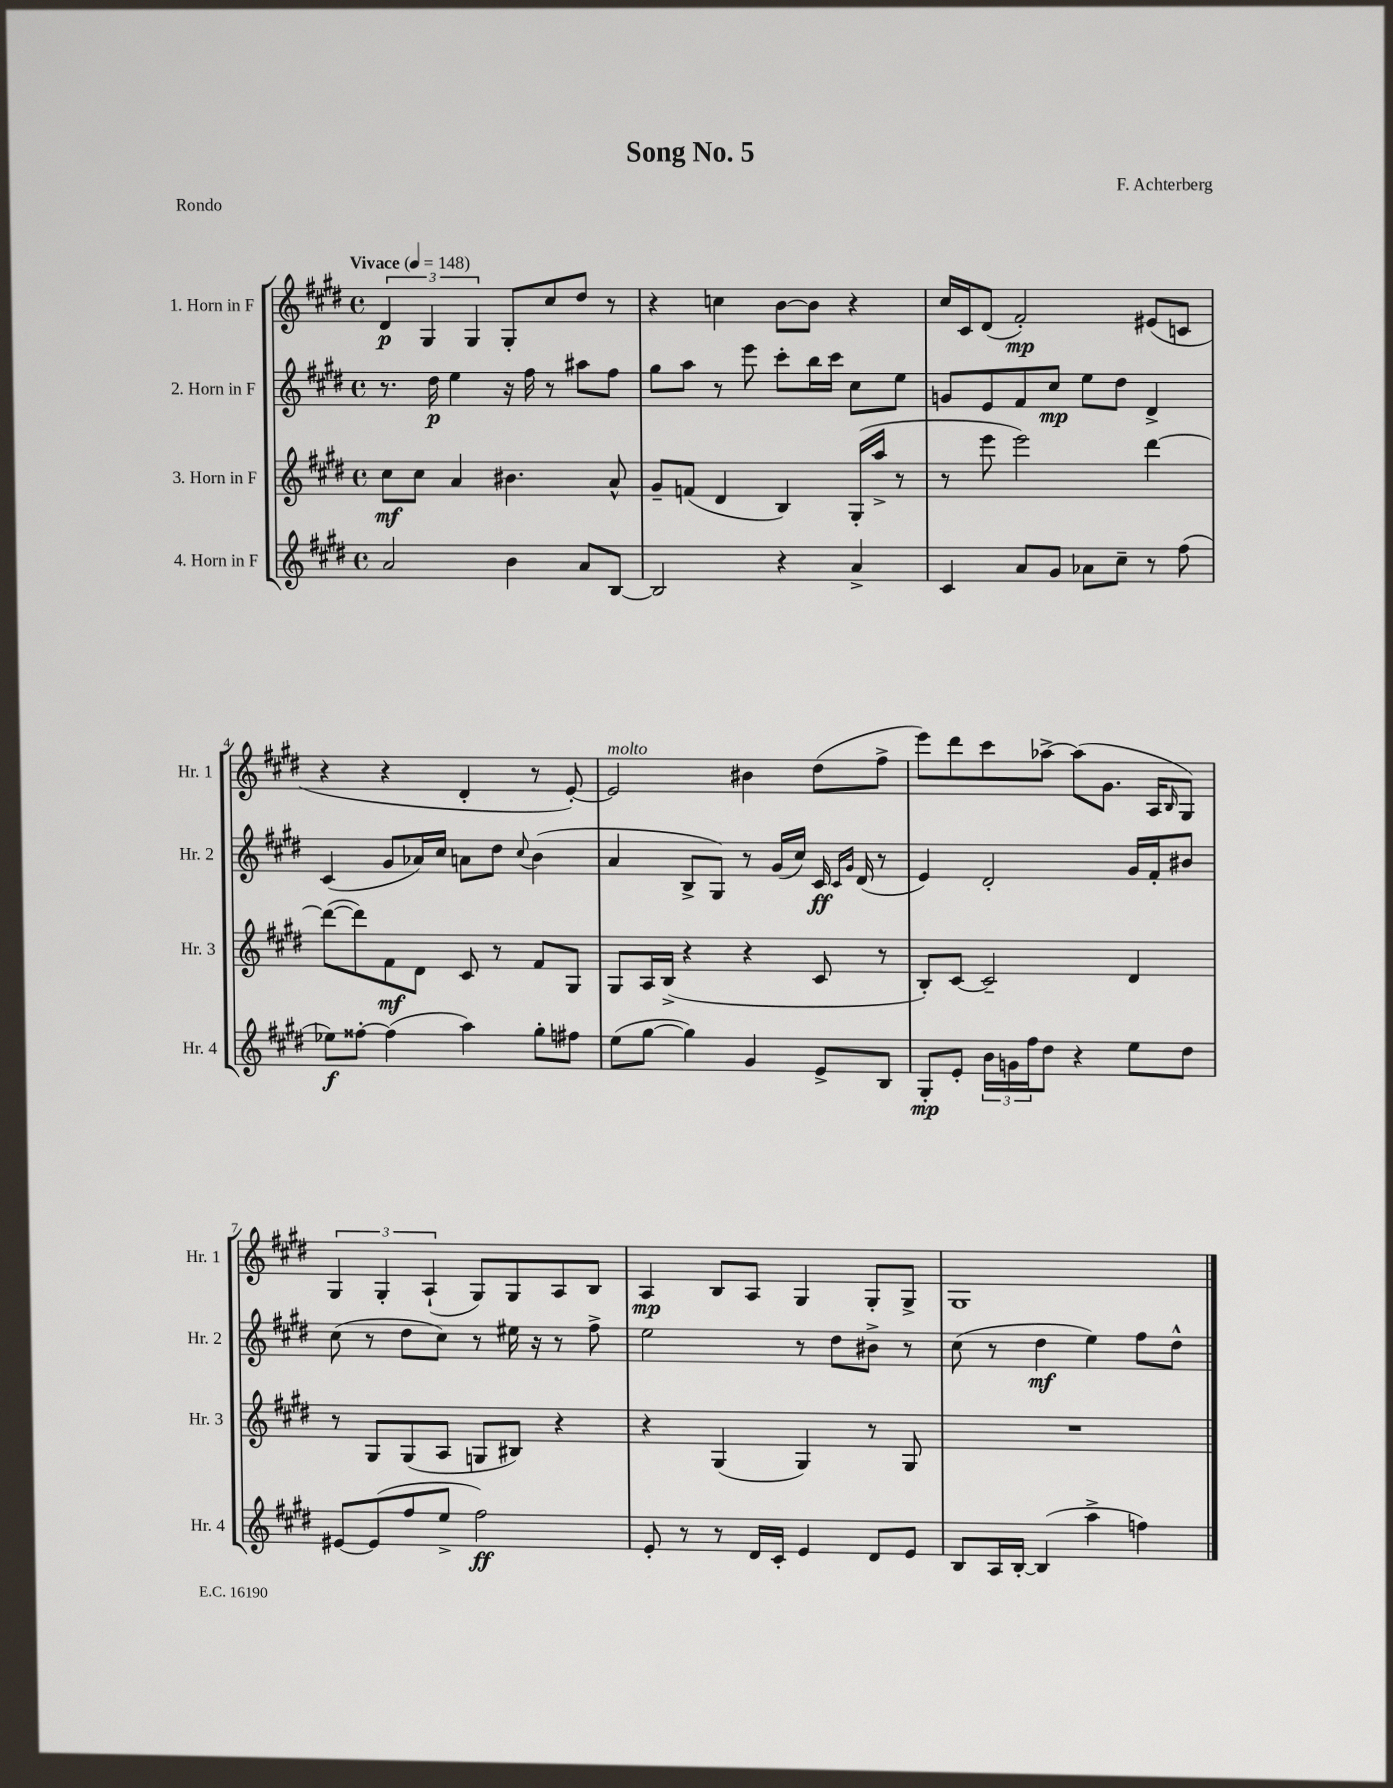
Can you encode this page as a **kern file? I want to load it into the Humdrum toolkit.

**kern	**kern	**kern	**kern
*staff4	*staff3	*staff2	*staff1
*clefG2	*clefG2	*clefG2	*clefG2
*k[f#c#g#d#]	*k[f#c#g#d#]	*k[f#c#g#d#]	*k[f#c#g#d#]
*M4/4	*M4/4	*M4/4	*M4/4
*met(c)	*met(c)	*met(c)	*met(c)
*MM148	*MM148	*MM148	*MM148
2a	8cc#	8.r	6d#
.	8cc#	.	.
.	.	.	6G#
.	.	16dd#	.
.	4a	4ee	.
.	.	.	6G#
4b	4.b#	16r	8G#'
.	.	16ff#	.
.	.	8r	8cc#
8a	.	8aa#	8dd#
[8B	8a^^	8ff#	8r
=	=	=	=
2B]	8g#~	8gg#	4r
.	(8f	8aa	.
.	4d#	8r	4cc
.	.	8eee	.
4r	4B)	8ccc#'	[8b
.	.	16bb	8b]
.	.	16ccc#	.
4a^	(16G#'	8cc#	4r
.	16aa^	.	.
.	8r	8ee	.
=	=	=	=
4c#	8r	8g	16cc#
.	.	.	16c#
.	8eee	8e	(8d#
8a	2eee)	8f#	2f#')
8g#	.	8cc#	.
8a-	.	8ee	.
8cc#~	.	8dd#	.
8r	[4ddd#	4d#^	(8e#
(8ff#	.	.	8c
=	=	=	=
8ee-)	(8ddd#_	(4c#	4r
[8ff##'	8ddd#])	.	.
(4ff##]	8f#	8g#	4r
.	8d#	16a-)	.
.	.	16cc#	.
4aa)	8c#	8a	4d#'
.	8r	8dd#	.
.	.	8qqcc#	.
8gg#'	8f#	(4b	8r
8ff#	8G#	.	[8e')
=	=	=	=
(8ee	8G#	4a	2e]
[8gg#	16A	.	.
.	(16B^	.	.
4gg#])	4r	8B^	.
.	.	8G#)	.
4g#	4r	8r	4b#
.	.	(16g#	.
.	.	16cc#)	.
8e^	8c#	16c#	(8dd#
.	.	16qqc#	.
.	.	16qqg#	.
.	.	(16d#	.
8B	8r	8r	8ff#^
=	=	=	=
8G#'	8B')	4e)	8eee)
8e'	[8c#	.	8ddd#
24b	2c#~]	2d#'	8ccc#
24g	.	.	.
24ff#	.	.	.
8dd#	.	.	[8aa-^
4r	.	.	(8aa-]
.	.	.	8.g#
8ee	4d#	16g#	.
.	.	16f#'	16A
.	.	.	16qqB
8dd#	.	8b#	8G#)
=	=	=	=
[8e#	8r	(8cc#	6G#
(8e#]	8G#	8r	.
.	.	.	6G#'
8ff#	(8G#	8dd#	.
.	.	.	(6A`
8ee^	8A	8cc#)	.
2ff#)	8G	8r	8G#)
.	8B#)	16ee#	8G#
.	.	16r	.
.	4r	8r	8A
.	.	8ff#^	8B
=	=	=	=
8e'	4r	2ee	4A
8r	.	.	.
8r	(4G#	.	8B
16d#	.	.	8A
16c#'	.	.	.
4e	4G#)	8r	4G#
.	.	8dd#	.
8d#	8r	8b#^	8G#'
8e	8G#	8r	8G#^
=	=	=	=
8B	1r	(8cc#	1G#
16A	.	8r	.
[16B'	.	.	.
(4B]	.	4dd#	.
4aa^	.	4ee)	.
4ff)	.	8ff#	.
.	.	8dd#^^	.
==	==	==	==
*-	*-	*-	*-
